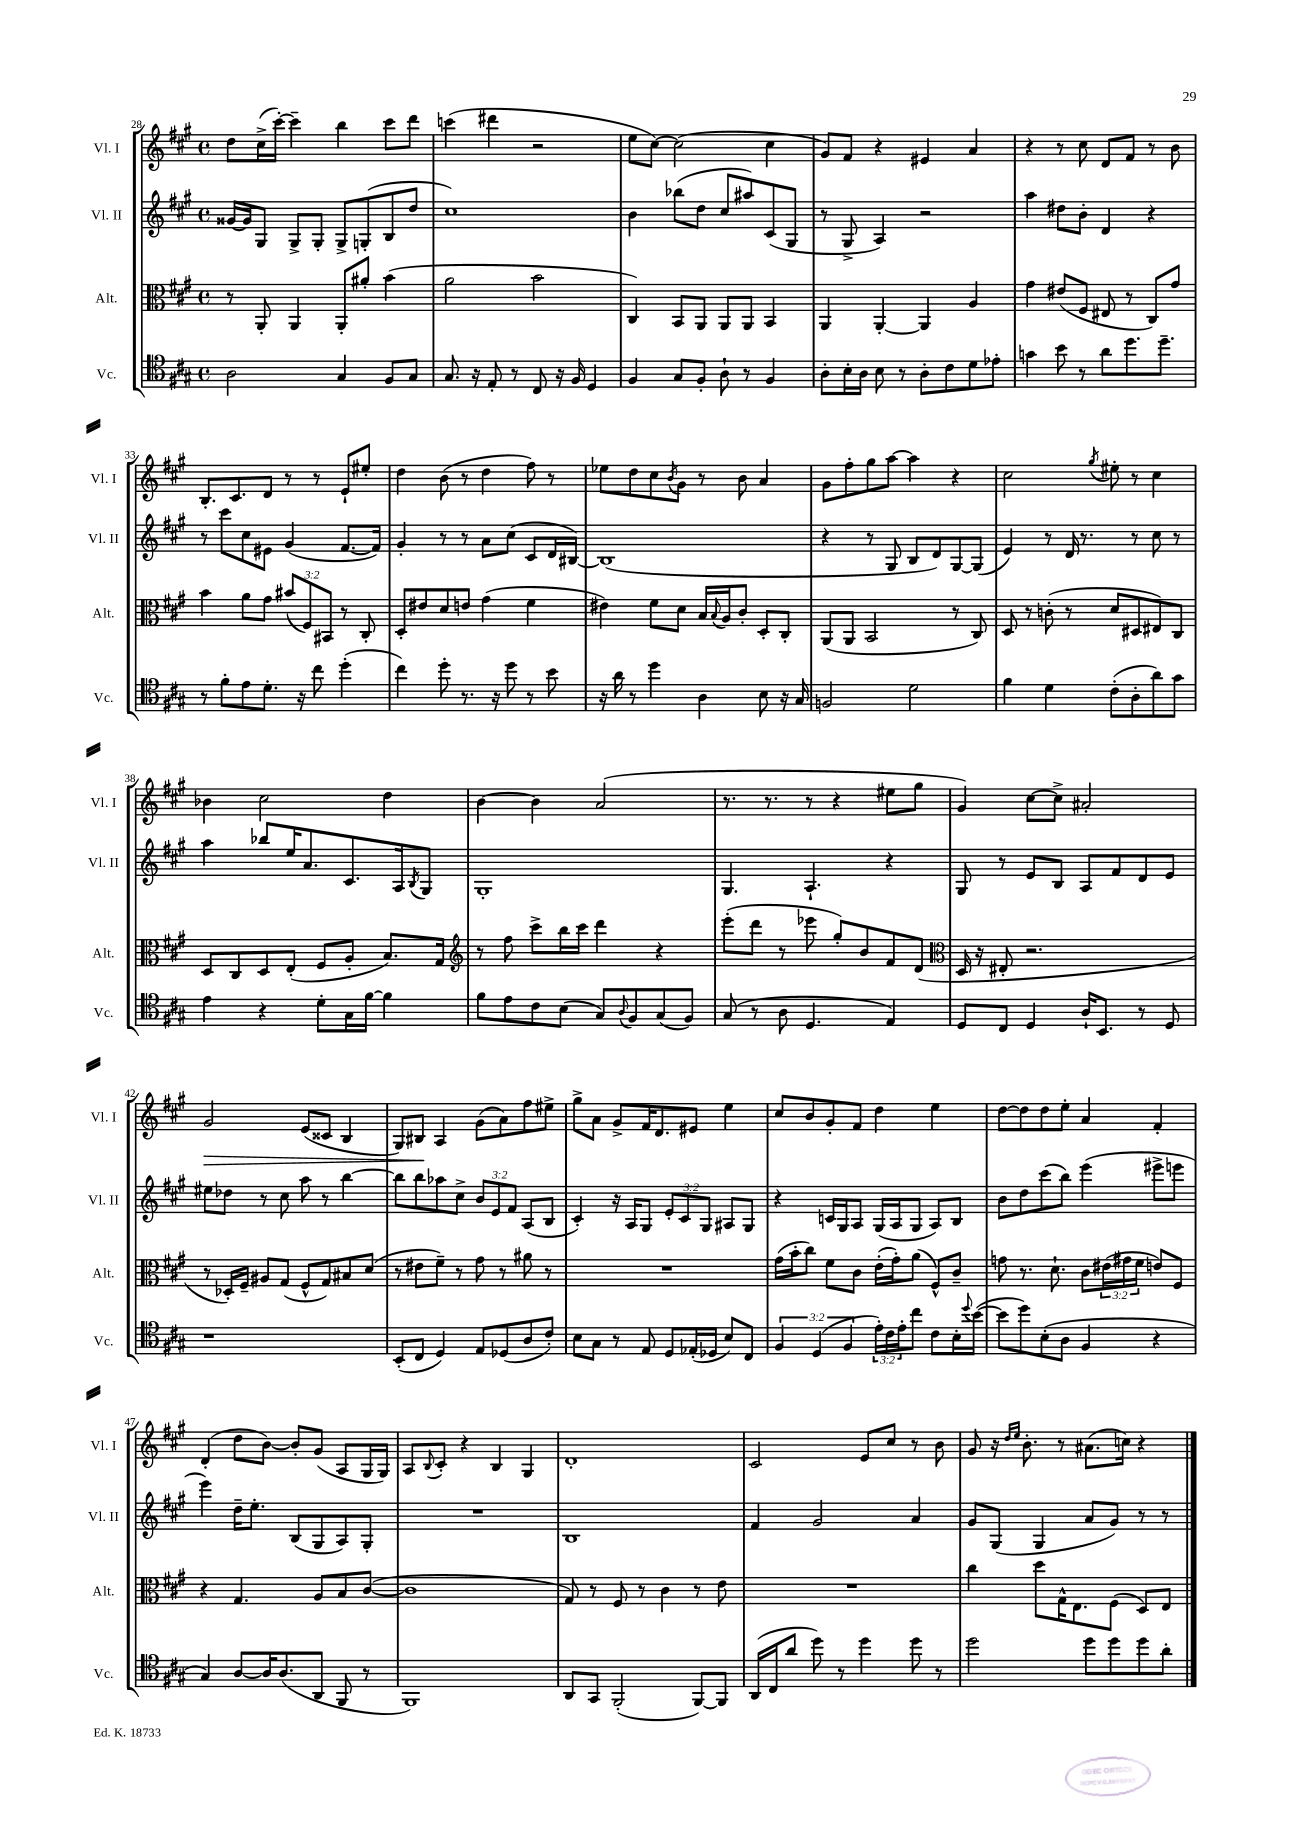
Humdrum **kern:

**kern	**kern	**kern	**kern
*staff4	*staff3	*staff2	*staff1
*clefC4	*clefC3	*clefG2	*clefG2
*k[f#c#g#]	*k[f#c#g#]	*k[f#c#g#]	*k[f#c#g#]
*M4/4	*M4/4	*M4/4	*M4/4
*met(c)	*met(c)	*met(c)	*met(c)
2A	8r	[16g##	8dd
.	.	16g##]	.
.	8AA'	8G#	(16cc#^
.	.	.	[16ccc#')
.	4AA	8G#^	4ccc#~]
.	.	8G#'	.
4G#	8AA'	8G#^	4bb
.	8a#'	(8G'	.
8F#	(4b	8B	8ccc#
8G#	.	8dd	8ddd
=	=	=	=
8.G#	2a	1cc#)	(4ccc
16r	.	.	.
8E'	.	.	4ddd#
8r	.	.	.
8C#	2b	.	2r
16r	.	.	.
16F#	.	.	.
4D	.	.	.
=	=	=	=
4F#	4C#)	4b	8ee
.	.	.	[8cc#)
8G#	8BB	(8bb-	(2cc#]
8F#'	8AA	8dd	.
8A`	8AA	8cc#	.
8r	8AA	8aa#)	.
4F#	4BB	(8c#	4cc#
.	.	8G#	.
=	=	=	=
8A'	4AA	8r	8g#)
16B'	.	8G#^	8f#
16A	.	.	.
8B	[4AA'	4A)	4r
8r	.	.	.
8A'	4AA]	2r	4e#
8c#	.	.	.
8d	4A	.	4a
8e-'	.	.	.
=	=	=	=
4g	4g#	4aa	4r
8b	(8e#	8dd#	8r
8r	8F#	8b'	8cc#
8a	8E#	4d	8d
8.dd	8r	.	8f#
.	8C#)	4r	8r
8.dd~	.	.	.
.	8g#	.	8b
=	=	=	=
8r	4b	8r	8.B'
8f#'	.	8ccc#	.
.	.	.	8.c#
8e	8a	8cc#	.
8.d'	8g#	8e#	8d
.	(12b#	(4g#	8r
16r	.	.	.
.	12F#)	.	.
8cc#	.	.	8r
.	12BB#	.	.
(4dd'	8r	[8.f#	8e`
.	8C#'	.	8ee#'
.	.	16f#])	.
=	=	=	=
4cc#)	8D'	4g#'	4dd
.	8e#	.	.
8dd'	8d	8r	(8b
8.r	8e	8r	8r
.	(4g#	8a	4dd
16r	.	.	.
8dd	.	(8cc#	.
8r	4f#	8c#	8ff#)
8b	.	16d	8r
.	.	[16B#)	.
=	=	=	=
16r	4e#)	(1B#]	8ee-
16a	.	.	.
8r	.	.	8dd
4dd	8f#	.	8cc#
.	.	.	8qb
.	8d	.	8g#
4A	16B	.	8r
.	8qqB	.	.
.	16A	.	.
.	8c#'	.	8b
8B	8D'	.	4a
16r	8C#'	.	.
16G#	.	.	.
=	=	=	=
2F	(8AA	4r	8g#
.	8AA	.	8ff#'
.	2BB	8r	8gg#
.	.	8G#	[8aa
2d	.	8B	4aa]
.	.	8d)	.
.	8r	[8G#	4r
.	8C#)	(8G#]	.
=	=	=	=
4f#	8D	4e)	2cc#
.	8r	.	.
4d	(8c'	8r	.
.	8r	16d	.
.	.	8.r	.
.	.	.	8qgg#
(8c#'	8d	.	8ee#'
8A'	8D#	8r	8r
8a)	8E#)	8cc#	4cc#
8g#	8C#	8r	.
=	=	=	=
4e	8D	4aa	4b-
.	8C#	.	.
4r	8D	8bb-	2cc#
.	(8E'	16ee	.
.	.	8.a	.
8d'	8F#	.	.
16G#	8A'	8.c#	.
[16f#	.	.	.
4f#]	8.B)	.	4dd
.	.	16A	.
.	.	8qB	.
.	.	8G#	.
.	16G#	.	.
=	=	=	=
*	*clefG2	*	*
8f#	8r	1G#'	[4b
8e	8ff#	.	.
8c#	8ccc#^	.	4b]
(8B	16bb	.	.
.	16ccc#	.	.
8G#)	4ddd	.	(2a
8qqA	.	.	.
8F#	.	.	.
(8G#	4r	.	.
8F#)	.	.	.
=	=	=	=
(8G#	(8eee'	4.G#	8.r
8r	8ddd	.	.
.	.	.	8.r
8A	8r	.	.
4.D	8eee-	4.A`	8r
.	8gg#')	.	4r
.	8b	.	.
4E)	8f#	4r	8ee#
.	(8d	.	8gg#
=	=	=	=
*	*clefC3	*	*
8D	16D	8G#	4g#)
.	16r	.	.
8C#	8E#'	8r	.
4D	2.r	8e	[8cc#
.	.	8B	8cc#^]
16A`	.	8A	2a#'
8.BB	.	.	.
.	.	8f#	.
8r	.	8d	.
8D	.	8e	.
=	=	=	=
1r	8r	8ee#	2g#
.	16D-')	8dd-	.
.	16F#~	.	.
.	8A#	8r	.
.	(8G#	8cc#	.
.	8F#^^	8aa	(8e
.	8G#)	8r	8c##
.	8B#	[4bb	4B
.	(8d	.	.
=	=	=	=
(8BB'	8r	8bb]	8G#)
8C#	8e#	8bb	8B#
4D)	8f#~)	8aa-	4A
.	8r	8cc#^	.
8E	8g#	12b	(8g#
.	.	12e	.
(8D-	8r	.	8a)
.	.	12f#	.
8A	8a#	(8A	8ff#
8c#')	8r	8B	8ee#^
=	=	=	=
8B	1r	4c#')	8gg#^
8G#	.	.	8a
8r	.	16r	8g#^
.	.	16A	.
8E	.	8G#	16f#
.	.	.	8.d
8D	.	12e'	.
.	.	12c#	.
(16E-'	.	.	8e#
.	.	12G#	.
16D-	.	.	.
8B)	.	8A#	4ee
8C#	.	8G#	.
=	=	=	=
6F#	(16g#	4r	8cc#
.	16b'	.	.
.	8cc#)	.	8b
(6D	.	.	.
.	8f#	16c	8g#'
.	.	16G#	.
6F#	.	.	.
.	8c#	8A	8f#
24e')	(16e'	(16G#	4dd
24c#	.	.	.
.	16g#')	16A	.
24e'	.	.	.
8cc#	(8a	8G#	.
8c#	8F#^^)	8A)	4ee
16B'	8c#~	8B	.
8qqdd	.	.	.
([16b	.	.	.
=	=	=	=
8b]	8g	8b	[8dd
8dd)	8.r	8dd	8dd]
(8B'	.	(8ccc#	8dd
.	8.d`	.	.
8A	.	8bb)	8ee'
4F#	8c#	(4eee	4a
.	(24e#	.	.
.	24g#	.	.
.	24f#	.	.
4r	8e)	8eee#^	4f#'
.	8F#	8eee	.
=	=	=	=
4G#)	4r	4eee)	(4d'
[8A	4.G#	16dd~	8dd
.	.	8.ee'	.
16A]	.	.	[8b)
(8.A	.	.	.
.	.	(8B	8b']
8AA	8A	8G#	(8g#
8FF#	8B	8A)	8A
8r	([8c#	8G#'	16G#
.	.	.	16G#)
=	=	=	=
1FF#)	1c#]	1r	8A
.	.	.	8qqB
.	.	.	8c#'
.	.	.	4r
.	.	.	4B
.	.	.	4G#
=	=	=	=
8AA	8G#)	1B	1d'
8GG#	8r	.	.
(2FF#'	8F#	.	.
.	8r	.	.
.	4c#	.	.
[8FF#)	8r	.	.
8FF#]	8e	.	.
=	=	=	=
(16AA	1r	4f#	2c#
16C#	.	.	.
8a	.	.	.
8dd)	.	2g#	.
8r	.	.	.
4dd	.	.	8e
.	.	.	8cc#
8dd	.	4a	8r
8r	.	.	8b
=	=	=	=
2dd	4cc#	8g#	8g#
.	.	(8G#	16r
.	.	.	16qqdd
.	.	.	16qqee
.	.	.	8.b'
.	8dd	4G#	.
.	16G#^^	.	8r
.	8.E	.	.
8dd	.	8a	(8.a#
8dd	(8F#	8g#)	.
.	.	.	16cc)
8dd	8D)	8r	4r
8a'	8E	8r	.
==	==	==	==
*-	*-	*-	*-
